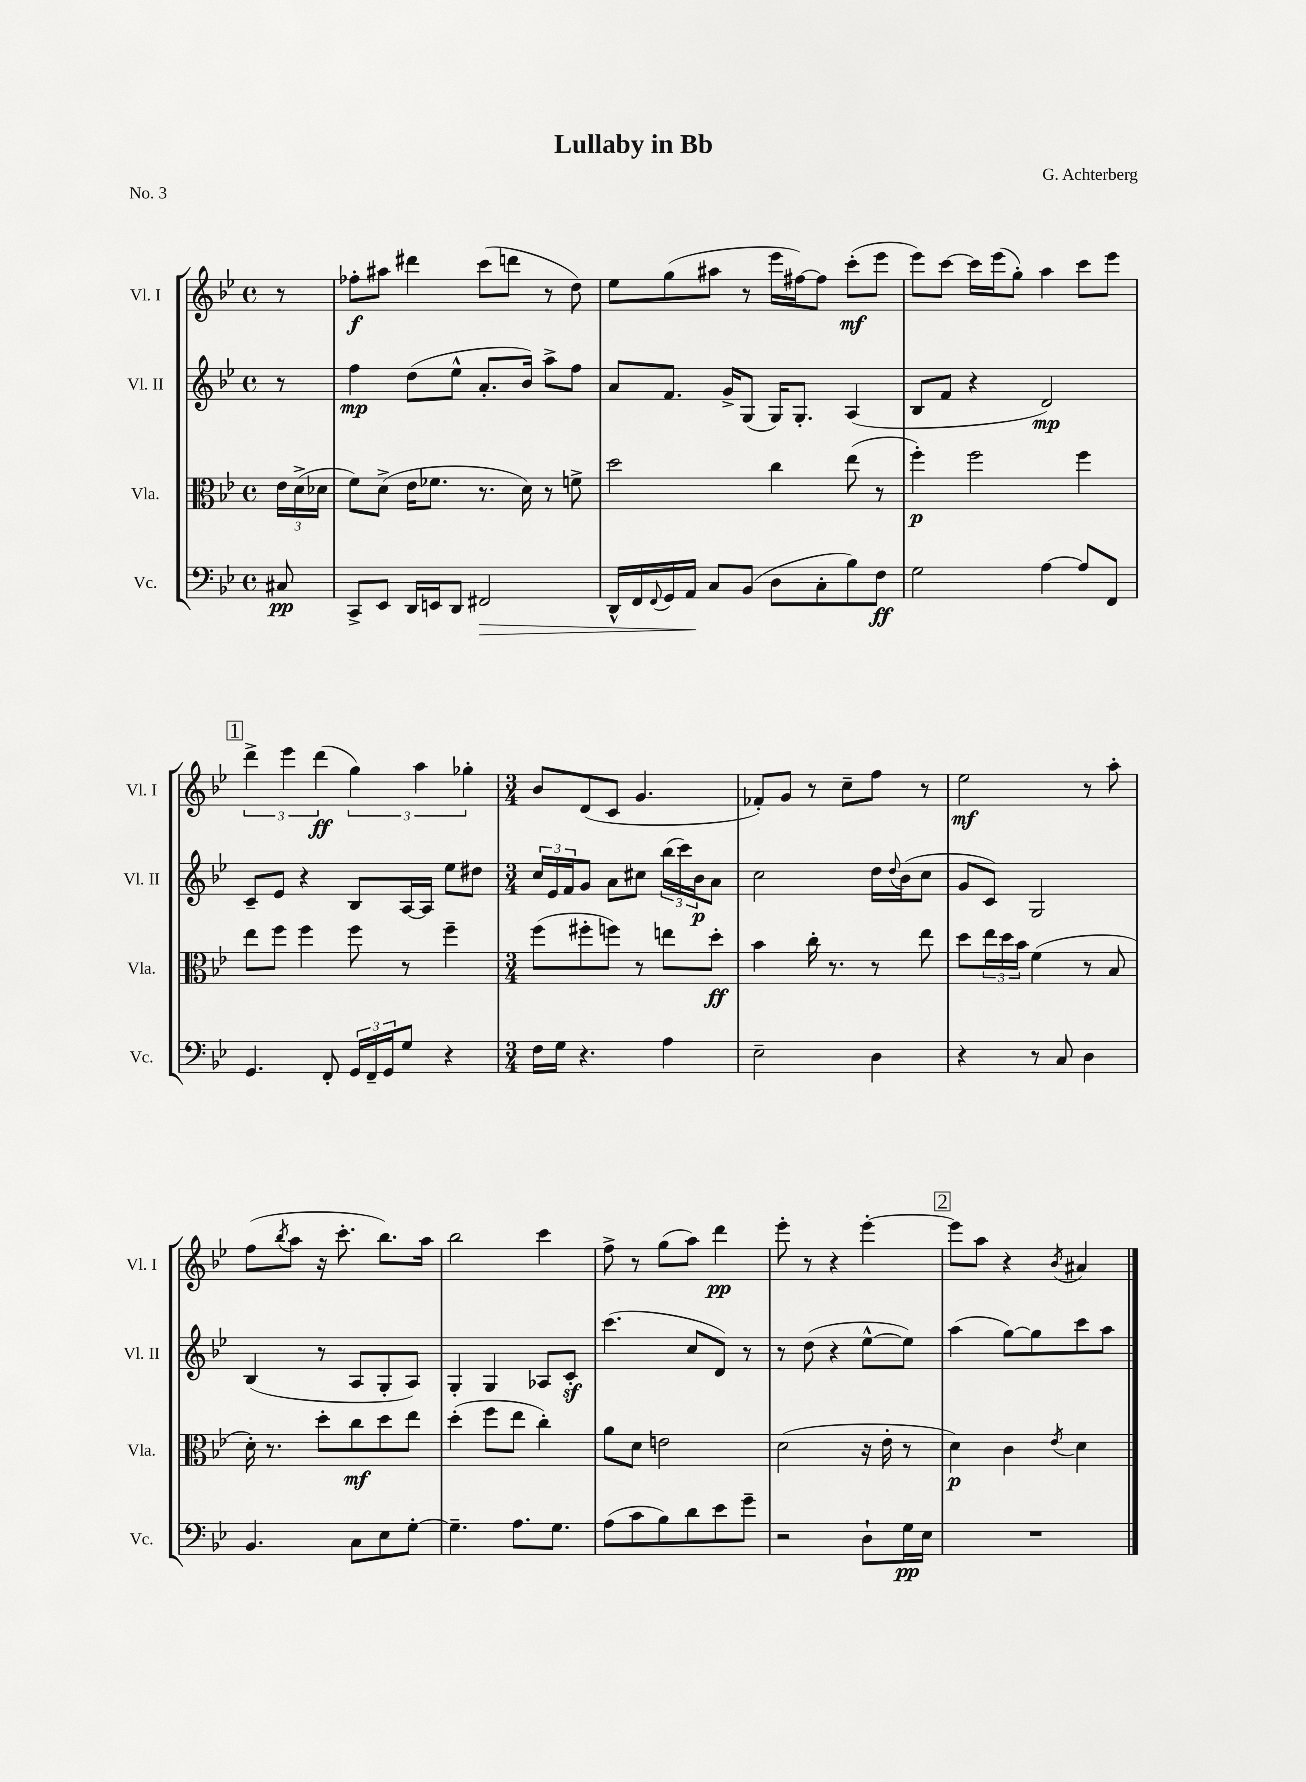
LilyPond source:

\header { title = "Lullaby in Bb" composer = "G. Achterberg" piece = "No. 3" }
<<
\new StaffGroup <<
\new Staff = "s0" \with { instrumentName = "Vl. I" shortInstrumentName = "Vl. I" } {
    \clef treble \key bes \major \defaultTimeSignature \time 4/4 \partial 8
    r8 |
    fes''8-.\f ais''8 dis'''4 c'''8( d'''8 r8 d''8) |
    ees''8 g''8( ais''8 r8 ees'''16 fis''16~) fis''8 c'''8-.\mf( ees'''8 |
    ees'''8) c'''8~ c'''16 ees'''16( g''8-.) a''4 c'''8 ees'''8 |
    \mark \markup { \box "1" } \tuplet 3/2 { d'''4-> ees'''4 d'''4\ff( } \tuplet 3/2 { g''4) a''4 ges''4-. } |
    \numericTimeSignature \time 3/4 bes'8 d'8( c'8 g'4. |
    fes'8-.) g'8 r8 c''8-- f''8 r8 |
    ees''2\mf r8 a''8-. |
    f''8( \acciaccatura { bes''8 } a''8 r16 c'''8.-. bes''8.) a''16 |
    bes''2 c'''4 |
    f''8-> r8 g''8( a''8) d'''4\pp |
    ees'''8-. r8 r4 ees'''4~-. |
    \mark \markup { \box "2" } ees'''8 a''8 r4 \acciaccatura { bes'8 } ais'4 \bar "|." |
}
\new Staff = "s1" \with { instrumentName = "Vl. II" shortInstrumentName = "Vl. II" } {
    \clef treble \key bes \major \defaultTimeSignature \time 4/4 \partial 8
    r8 |
    f''4\mp d''8( ees''8-^ a'8.-. bes'16) a''8-> f''8 |
    a'8 f'8. g'16-> g8( g16) g8.-. a4( |
    bes8 f'8 r4 d'2\mp) |
    \mark \markup { \box "1" } c'8-- ees'8 r4 bes8 a16~ a16 ees''8 dis''8 |
    \numericTimeSignature \time 3/4 \tuplet 3/2 { c''16 ees'16 f'16 } g'8 a'8 cis''8 \tuplet 3/2 { bes''16( c'''16) bes'16\p } a'8 |
    c''2 d''16 \appoggiatura { d''8 } bes'16( c''8 |
    g'8 c'8) g2 |
    bes4( r8 a8 g8-. a8) |
    g4-. g4 aes8 c'8-.\sf |
    c'''4.( c''8 d'8) r8 |
    r8 d''8( r4 ees''8~-^ ees''8) |
    \mark \markup { \box "2" } a''4( g''8~) g''8 c'''8 a''8 \bar "|." |
}
\new Staff = "s2" \with { instrumentName = "Vla." shortInstrumentName = "Vla." } {
    \clef alto \key bes \major \defaultTimeSignature \time 4/4 \partial 8
    \tuplet 3/2 { ees'16 d'16->( des'16 } |
    f'8) d'8->( ees'16 fes'8. r8. d'16) r8 f'8-> |
    d''2 c''4 ees''8( r8 |
    f''4-.\p) f''2 f''4 |
    \mark \markup { \box "1" } ees''8 f''8 f''4 f''8 r8 f''4-- |
    \numericTimeSignature \time 3/4 f''8( fis''8-. f''8) r8 e''8 d''8-.\ff |
    bes'4 c''16-. r8. r8 ees''8 |
    d''8 \tuplet 3/2 { ees''16 d''16 bes'16 } f'4( r8 bes8 |
    d'16-.) r8. d''8-. c''8\mf d''8 ees''8 |
    d''4-.( f''8 ees''8 c''4-.) |
    a'8 d'8 e'2 |
    d'2( r16 ees'16-. r8 |
    \mark \markup { \box "2" } d'4\p) c'4 \acciaccatura { ees'8 } d'4 \bar "|." |
}
\new Staff = "s3" \with { instrumentName = "Vc." shortInstrumentName = "Vc." } {
    \clef bass \key bes \major \defaultTimeSignature \time 4/4 \partial 8
    cis8\pp |
    c,8-> ees,8 d,16 e,16 d,8 fis,2\> |
    d,16-^ f,16 \appoggiatura { f,8 } g,16 a,16\! c8 bes,8( d8 c8-. bes8) f8\ff |
    g2 a4~ a8 f,8 |
    \mark \markup { \box "1" } g,4. f,8-. \tuplet 3/2 { g,16 f,16-- g,16 } g8 r4 |
    \numericTimeSignature \time 3/4 f16 g16 r4. a4 |
    ees2-- d4 |
    r4 r8 c8 d4 |
    bes,4. c8 ees8 g8~-. |
    g4.-- a8. g8. |
    a8( c'8 bes8) d'8 ees'8 g'8-- |
    r2 d8-! g16\pp ees16 |
    \mark \markup { \box "2" } R2. \bar "|." |
}
>>
>>
\layout { \context { \Score \remove "Bar_number_engraver" } }
